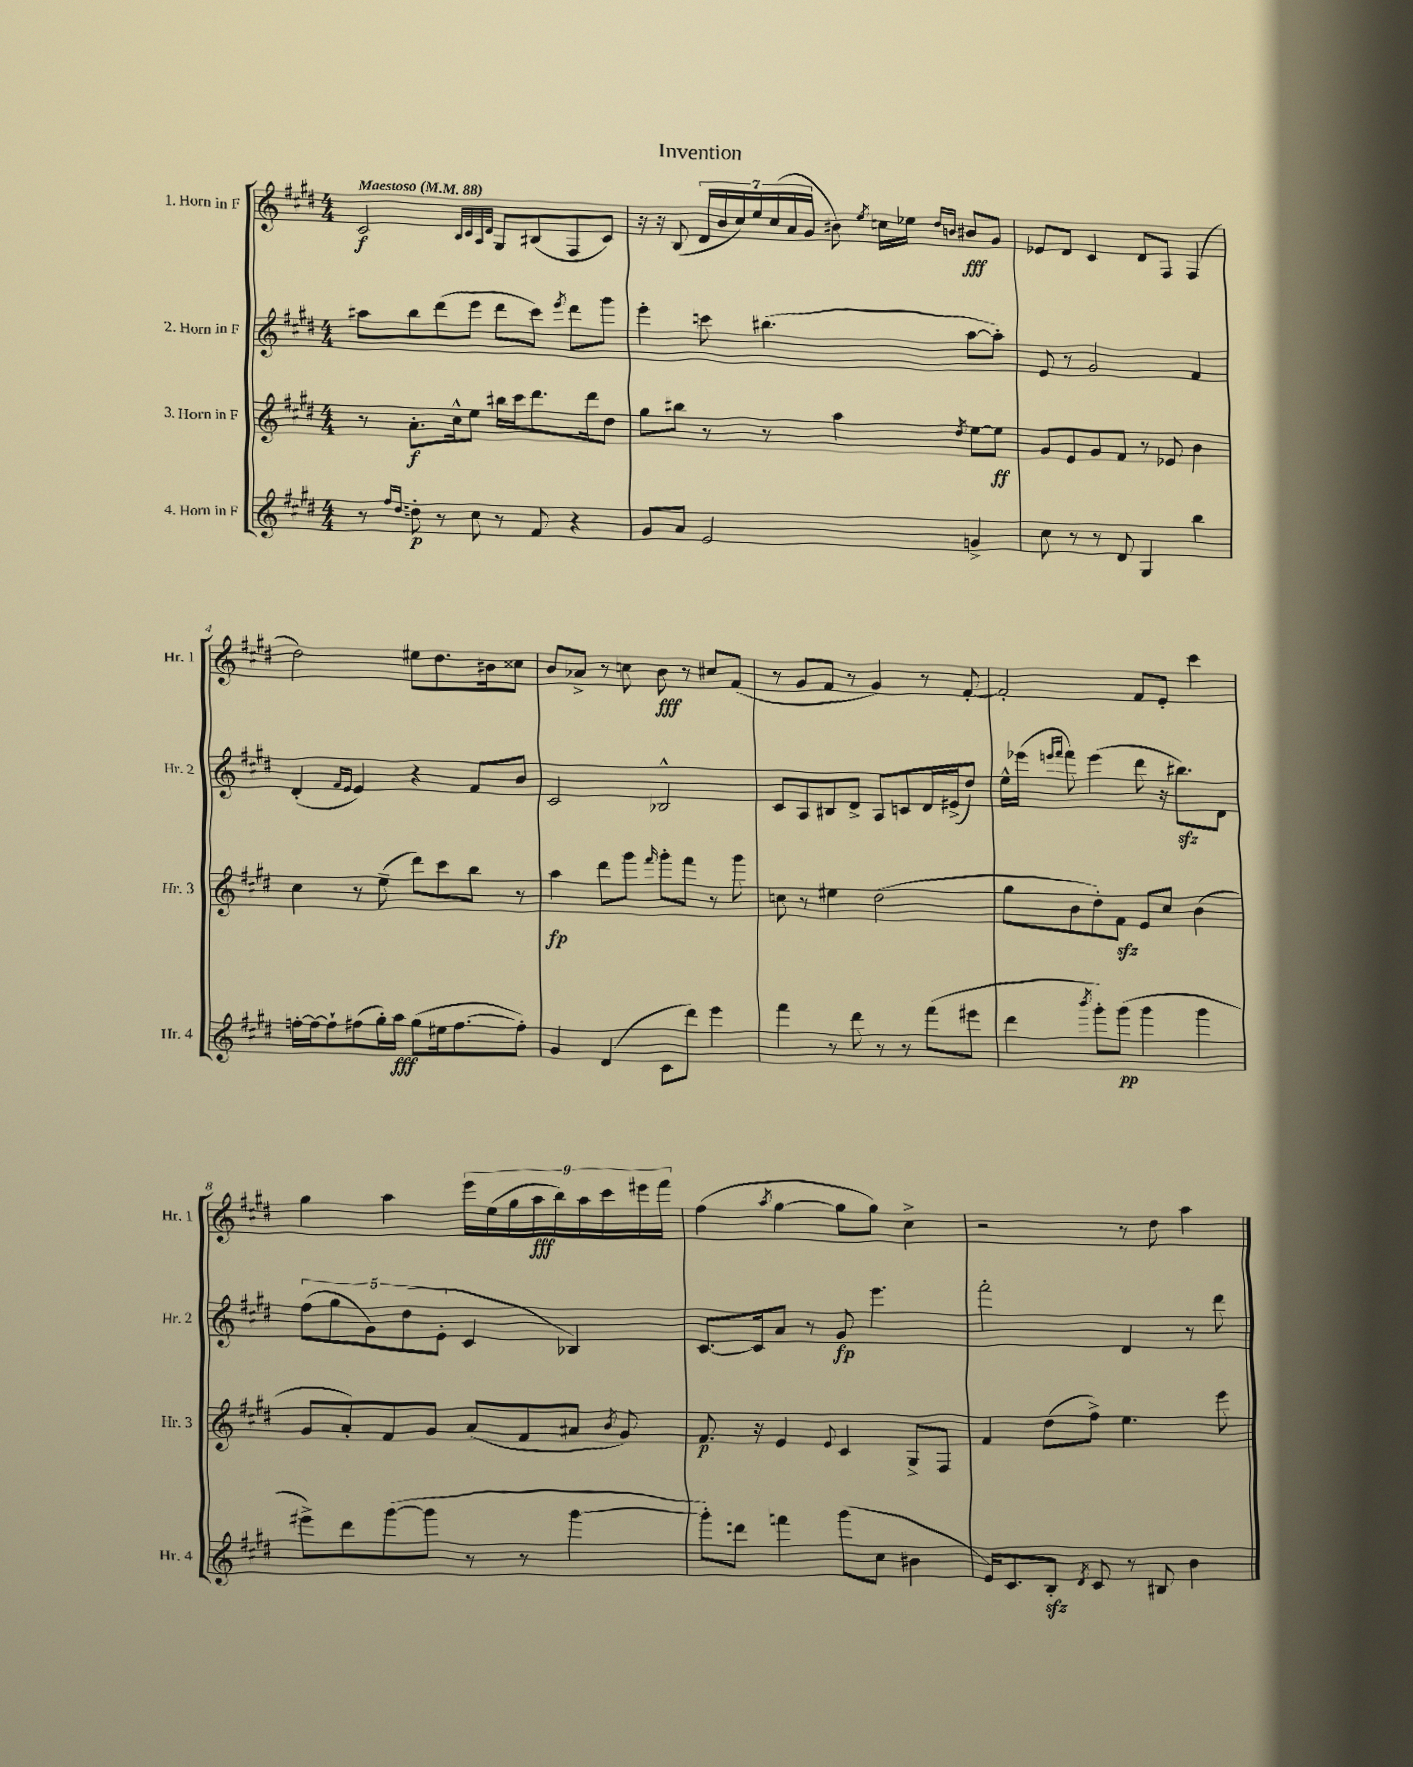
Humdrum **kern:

**kern	**kern	**kern	**kern
*staff4	*staff3	*staff2	*staff1
*clefG2	*clefG2	*clefG2	*clefG2
*k[f#c#g#d#]	*k[f#c#g#d#]	*k[f#c#g#d#]	*k[f#c#g#d#]
*M4/4	*M4/4	*M4/4	*M4/4
*MM88	*MM88	*MM88	*MM88
8r	8r	8aa#	2c#
16qqff#	.	.	.
16qqdd#	.	.	.
8dd'	8.a'	8bb	.
8r	.	(8ddd#	.
.	16cc#^^	.	.
8cc#	8ee	8eee	.
.	.	.	32qqB
.	.	.	32qqc#
.	.	.	32qqA
.	.	.	32qqd#
8r	16bb#	8ddd#	8G#
.	16ccc#	.	.
8f#	8.ddd#	8ccc#)	(8B#
.	.	8qeee	.
4r	.	8ddd#	8F#
.	16ddd#	.	.
.	8dd#	8ggg#	8c#)
=	=	=	=
8g#	8gg#	4eee'	16r
.	.	.	16r
8a	8bb#	.	(8B
2e	8r	8ccc	28d#
.	.	.	28b
.	.	.	28cc#)
.	.	.	28ee
.	8r	(4.bb#	.
.	.	.	(28cc#
.	.	.	28a
.	.	.	28g#
.	4aa	.	8b#)
.	.	.	8qee
.	.	.	16cc
.	.	.	16ee-
.	.	.	16qqdd#
.	8qdd#	.	16qqb
4g^	[8ee	[8aa	8b#
.	8ee]	8aa'])	8g#
=	=	=	=
8cc#	8g#	8e	8e-
8r	8e	8r	8d#
8r	8g#	2g#	4c#
8d#	8f#	.	.
4G#	8r	.	8d#
.	8e-	.	8F#
4bb	4b	4f#	(4F#
=	=	=	=
[16ff'	4cc#	(4d#'	2dd#)
16ff_	.	.	.
8ff`]	.	.	.
.	.	16qqf#	.
.	.	16qqe	.
(8ff#	8r	4e)	.
16gg#')	(8ee~	.	.
16aa	.	.	.
(8gg#	8ddd#)	4r	8ee#
16ee#	8ccc#	.	8.dd#
[8.ff#	.	.	.
.	8bb	8f#	.
.	.	.	16b#
8ff#'])	8r	8b	8cc##
=	=	=	=
4g#	4aa	2c#	8b
.	.	.	8a-^
(4d#	8ddd#	.	8r
.	8ggg#	.	8cc
.	16qqfff#	.	.
8c#	8ggg#'	2B-^^	8b
8ddd#)	8fff#	.	8r
4eee	8r	.	8cc#
.	8ggg#	.	(8f#
=	=	=	=
4fff#	8cc	8c#	8r
.	8r	8A	8g#
8r	4ee#	8B#	8f#
8ddd#	.	8d#^	8r
8r	(2dd#	8A	4g#)
8r	.	8c	.
(8fff#	.	16d#	8r
.	.	(16e#^	.
8eee#	.	8dd#)	[8f#'
=	=	=	=
4ddd#	8gg#	16ee^^	2f#']
.	.	(16eee-	.
.	.	16qqeee	.
.	.	16qqfff#	.
.	8b	8fff#)	.
8qbbb	.	.	.
8ggg#')	8dd#')	(4eee	.
(8ggg#	8f#	.	.
4ggg#	8e	8ddd#	8f#
.	8cc#	16r	8e'
.	.	8.bb#)	.
4ggg#	(4b	.	4ccc#
.	.	8d#	.
=	=	=	=
8eee#^)	8g#	(10ff#	4gg#
.	.	10gg#	.
8ddd#	8a')	.	.
.	.	10g#)	.
([8ggg#	8f#	.	4aa
.	.	(10dd#	.
8ggg#]	8g#	.	.
.	.	10e'	.
8r	(8a	4c#	18eee
.	.	.	(18ee
.	.	.	18gg#
8r	8f#	.	.
.	.	.	18aa
.	.	.	18bb)
[4ggg#	8a#	4B-)	.
.	.	.	18aa
.	.	.	18ccc#
.	8qb	.	.
.	8g#)	.	.
.	.	.	18eee#
.	.	.	18fff#
=	=	=	=
8ggg#'])	8.f#	[8.c#	(4ff#
8ddd	.	.	.
.	16r	16c#]	.
.	.	.	8qaa
4fff	4e	8a	[4gg#
.	.	8r	.
.	8qqe	.	.
(8ggg#	4c#	8g#	8gg#]
8cc#	.	4.eee	8gg#)
4b#	8G#^	.	4cc#^
.	8F#	.	.
=	=	=	=
16e)	4f#	2fff#'	2r
8.c#	.	.	.
8B'	(8dd#	.	.
8qd#	.	.	.
8c#	8ff#^)	.	.
8r	4.ee	4d#	8r
8B#	.	.	8dd#
4b	.	8r	4aa
.	8eee	8ddd#	.
==	==	==	==
*-	*-	*-	*-
